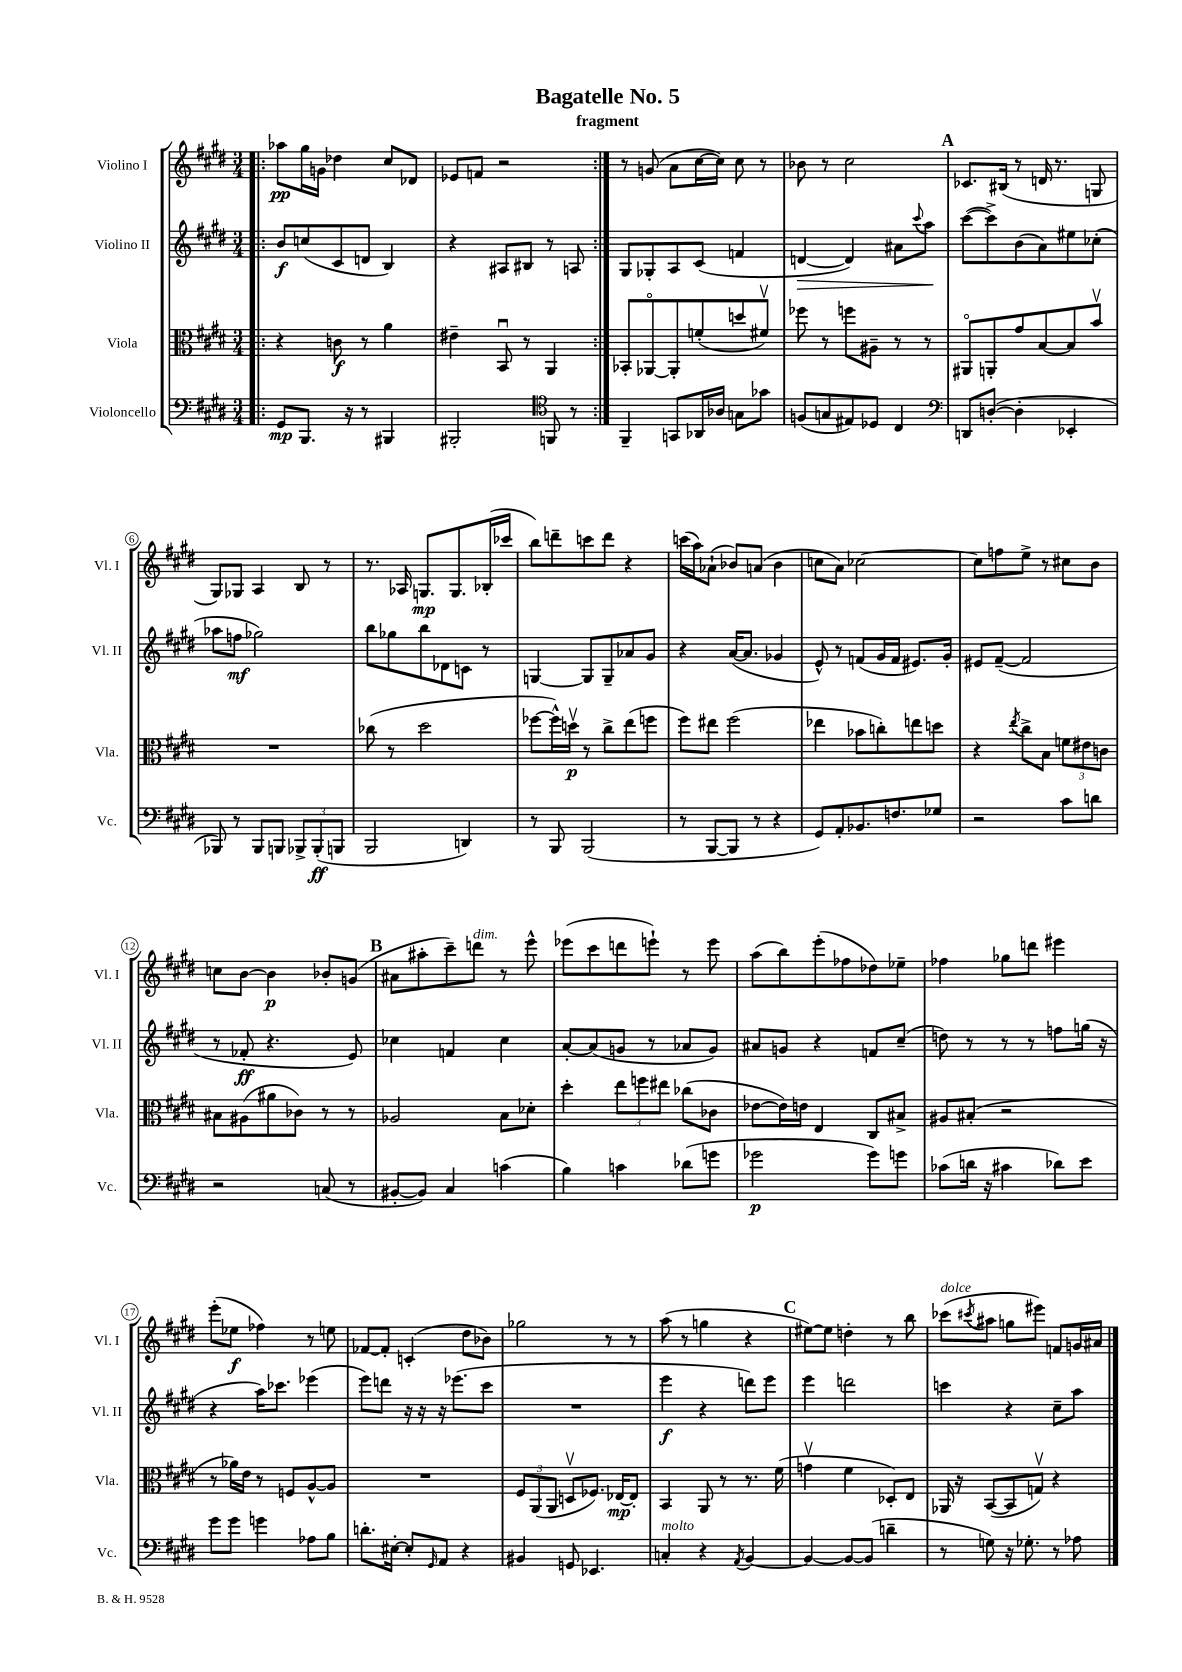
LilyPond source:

\header { title = "Bagatelle No. 5" subtitle = "fragment" }
<<
\new StaffGroup <<
\new Staff = "s0" \with { instrumentName = "Violino I" shortInstrumentName = "Vl. I" } {
    \clef treble \key e \major \numericTimeSignature \time 3/4
    \repeat volta 2 { \bar ".|:" aes''8\pp gis''16 g'16 des''4 cis''8 des'8 |
    ees'8 f'8 r2 | }
    r8 g'8( a'8 cis''16~ cis''16) cis''8 r8 |
    bes'8 r8 cis''2 |
    \mark \markup { \bold "A" } ces'8. bis16( r8 d'16 r8. g8 |
    gis8) ges8 a4 b8 r8 |
    r8. aes16 g8.\mp g8. bes16-.( ces'''16 |
    b''8) d'''8-- c'''8 d'''8 r4 |
    c'''16( a''16) aes'8-!( bes'8) a'8( bes'4 |
    c''8 a'8) ces''2~ |
    ces''8 f''8 e''8-> r8 cis''8 b'8 |
    c''8 b'8~ b'4\p bes'8-. g'8( |
    \mark \markup { \bold "B" } ais'8 ais''8-. cis'''8--) d'''8^\markup { \italic "dim." } r8 e'''8-^ |
    ees'''8( cis'''8 d'''8 e'''8-!) r8 e'''8 |
    a''8( b''8) e'''8-.( fes''8 des''8) ees''8-- |
    fes''4 ges''8 d'''8 eis'''4 |
    e'''8-.( ees''8\f fes''4) r8 e''8 |
    fes'8~ fes'8-. c'4-.( dis''8 bes'8) |
    ges''2 r8 r8 |
    a''8( r8 g''4 r4 |
    \mark \markup { \bold "C" } eis''8~) eis''8 d''4-. r8 b''8 |
    ces'''8^\markup { \italic "dolce" }( \acciaccatura { cis'''8 } ais''8 g''8 eis'''8) f'8 g'16 ais'16 \bar "|." |
}
\new Staff = "s1" \with { instrumentName = "Violino II" shortInstrumentName = "Vl. II" } {
    \clef treble \key e \major \numericTimeSignature \time 3/4
    \repeat volta 2 { \bar ".|:" b'8\f c''8( cis'8 d'8 b4) |
    r4 ais8 bis8 r8 a8 | }
    gis8 ges8-. a8 cis'8( f'4 |
    d'4~\> d'4) ais'8 \appoggiatura { cis'''8 } a''8\! |
    \mark \markup { \bold "A" } cis'''8~( cis'''8->) b'8( a'8) eis''8 ces''8-.( |
    aes''8 f''8\mf ges''2) |
    b''8 ges''8 b''8 des'8 c'8 r8 |
    g4~ g8 g8-- aes'8 gis'8 |
    r4 a'16~( a'8. ges'4 |
    e'8-^) r8 f'8( gis'16 f'16 eis'8.) gis'16-. |
    eis'8 fis'8~--( fis'2 |
    r8 fes'8-.\ff r4. e'8) |
    \mark \markup { \bold "B" } ces''4 f'4 ces''4 |
    a'8~-. a'8( g'8 r8 aes'8 g'8) |
    ais'8 g'8 r4 f'8 cis''8--( |
    d''8) r8 r8 r8 f''8 g''16( r16 |
    r4 a''16) ces'''8. ees'''4( |
    e'''8) d'''8 r16 r16 r16 ees'''8.( cis'''8 |
    R2. |
    e'''4\f r4 d'''8) e'''8 |
    \mark \markup { \bold "C" } e'''4 d'''2 |
    c'''4 r4 cis''8-- a''8 \bar "|." |
}
\new Staff = "s2" \with { instrumentName = "Viola" shortInstrumentName = "Vla." } {
    \clef alto \key e \major \numericTimeSignature \time 3/4
    \repeat volta 2 { \bar ".|:" r4 c'8\f r8 a'4 |
    eis'4-- b,8\downbow r8 a,4 | }
    bes,8-. aes,8~\flageolet aes,8-. f'8-.( d''8 fis'8\upbow) |
    fes''8 r8 f''8 ais8-- r8 r8 |
    \mark \markup { \bold "A" } ais,8\flageolet a,8-. gis'8 b8~ b8 b'8\upbow |
    R2. |
    ces''8( r8 dis''2 |
    fes''8~ fes''16-^) d''16\upbow\p r8 cis''8-> e''8( f''8 |
    fis''8) eis''8 fis''2( |
    ees''4 bes'8 c''8-.) e''8 d''8 |
    r4 \acciaccatura { e''8 } cis''8-> b8 \tuplet 3/2 { f'8 eis'8 c'8 } |
    bis8 ais8( ais'8 ces'8) r8 r8 |
    \mark \markup { \bold "B" } aes2 b8 des'8-. |
    dis''4-. \tuplet 3/2 { e''8 f''8 eis''8 } ces''8( ces'8 |
    ees'8~ ees'16) e'16 e4 cis8 bis8-> |
    ais8 bis8-.( r2 |
    r8 aes'16) e'16 r8 f8 a8~-^ a8 |
    R2. |
    \tuplet 3/2 { fis8 a,8( a,8 } d8\upbow fes8.) ees16~\mp ees8-. |
    b,4 a,8 r8 r8. fis'16( |
    \mark \markup { \bold "C" } g'4\upbow fis'4 des8-.) e8 |
    aes,16 r16 b,8~( b,8 g8\upbow) r4 \bar "|." |
}
\new Staff = "s3" \with { instrumentName = "Violoncello" shortInstrumentName = "Vc." } {
    \clef bass \key e \major \numericTimeSignature \time 3/4
    \repeat volta 2 { \bar ".|:" gis,8\mp b,,8. r16 r8 bis,,4 |
    bis,,2-. \clef tenor f,8 r8 | }
    fis,4-- g,8 aes,16 aes16 g8 ges'8 |
    f8( g8 eis8) des8 cis4 |
    \mark \markup { \bold "A" } \clef bass d,8 d8~-.( d4-. ees,4-. |
    bes,,8) r8 bes,,8 b,,8 \tuplet 3/2 { bes,,8-> bes,,8-.\ff( b,,8 } |
    b,,2 d,4) |
    r8 b,,8 b,,2( |
    r8 b,,8~ b,,8 r8 r4 |
    gis,8) a,8-. bes,8. f8. ges8 |
    r2 cis'8 d'8 |
    r2 c8( r8 |
    \mark \markup { \bold "B" } bis,8~-. bis,8) cis4 c'4( |
    b4) c'4 des'8( g'8 |
    ges'2\p ges'8) g'8 |
    ces'8( d'16 r16 cis'4 des'8) e'8 |
    gis'8 gis'8 g'4 aes8 b8 |
    d'8.-. eis16~-. eis8-. \grace { gis,16 } a,8 r4 |
    bis,4 g,8 ees,4. |
    c4-.^\markup { \italic "molto" } r4 \acciaccatura { a,8 } b,4~ |
    \mark \markup { \bold "C" } b,4~ b,8~ b,8( d'4-- |
    r8 g8) r16 ges8.-. r8 aes8 \bar "|." |
}
>>
>>
\layout { \context { \Score \override BarNumber.stencil = #(make-stencil-circler 0.1 0.3 ly:text-interface::print) } }
